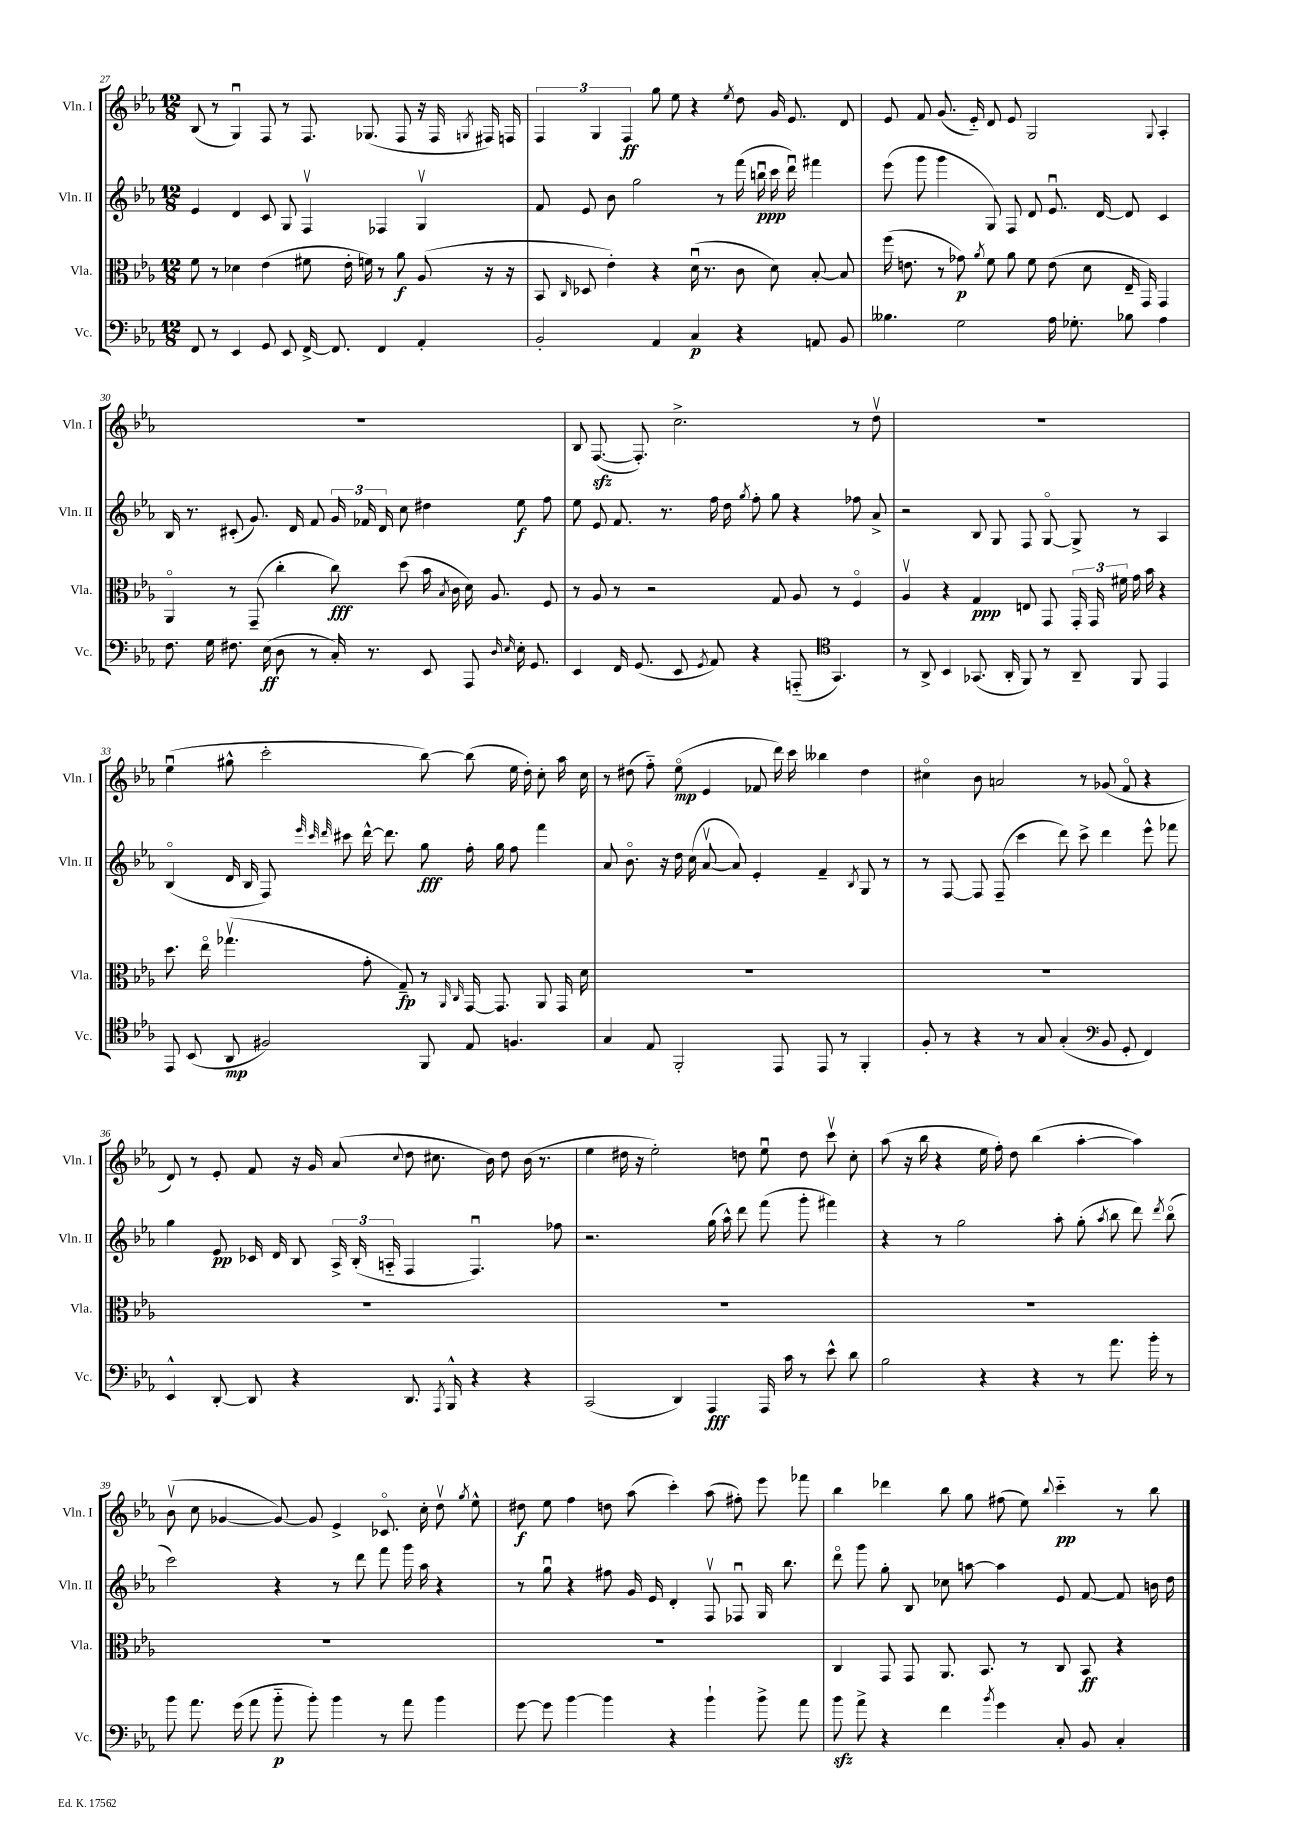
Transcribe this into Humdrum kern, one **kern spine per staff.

**kern	**dynam	**kern	**dynam	**kern	**dynam	**kern	**dynam
*part4	*part4	*part3	*part3	*part2	*part2	*part1	*part1
*staff4	*staff4	*staff3	*staff3	*staff2	*staff2	*staff1	*staff1
*I"Vc.	*	*I"Vla.	*	*I"Vln. II	*	*I"Vln. I	*
*I'Vc.	*	*I'Vla.	*	*I'Vln. II	*	*I'Vln. I	*
*clefF4	*	*clefC3	*	*clefG2	*	*clefG2	*
*k[b-e-a-]	*	*k[b-e-a-]	*	*k[b-e-a-]	*	*k[b-e-a-]	*
*M12/8	*	*M12/8	*	*M12/8	*	*M12/8	*
=27	=27	=27	=27	=27	=27	=27	=27
8FF/	.	8f\	.	4e-/	.	(8B-/	.
8r	.	8r	.	.	.	8r	.
4EE-/	.	4d-X\	.	4d/	.	4Gu/)	.
8GG/	.	(4e-\	.	8c/	.	8F/	.
8EE-/	.	.	.	8G/	.	8r	.
[16FF^/	.	8f#X\	.	4Fv/	.	8.F/	.
8.FF/]	.	.	.	.	.	.	.
.	.	16e-'\	.	.	.	.	.
.	.	16fn\)	.	.	.	(8.G-X/	.
4FF/	.	8r	.	4F-X/	.	.	.
.	.	8a-\	f	.	.	8F/	.
4AA-'/	.	(8A-/	.	4Gv/	.	16r	.
.	.	.	.	.	.	16F/	.
.	.	.	.	.	.	8qGn/	.
.	.	16r	.	.	.	16F#X/)	.
.	.	16r	.	.	.	16Fn/	.
=28	=28	=28	=28	=28	=28	=28	=28
2BB-'/	.	8BB-/	.	8f/	.	6F/	.
.	.	16qqC/	.	.	.	.	.
.	.	8D-X/	.	8e-/	.	.	.
.	.	.	.	.	.	6G/	.
.	.	4e-'\)	.	8b-\	.	.	.
.	.	.	.	.	.	6F/	ff
.	.	.	.	2gg\	.	.	.
4AA-/	.	4r	.	.	.	8gg\	.
.	.	.	.	.	.	8ee-\	.
4C/	p	(16du\	.	.	.	4r	.
.	.	8.r	.	.	.	.	.
.	.	.	.	8r	.	.	.
.	.	.	.	.	.	8qee-/	.
4r	.	8c\	.	(16fff\	.	8dd\	.
.	.	.	.	16bbnu\	ppp	.	.
.	.	8d\)	.	16ccc\	.	16g/	.
.	.	.	.	16dddu\)	.	8.e-/	.
8AAn/	.	[8B-'/	.	4fff#X\	.	.	.
8BB-/	.	8B-/]	.	.	.	8d/	.
=29	=29	=29	=29	=29	=29	=29	=29
4.B--X\	.	(16ff\	.	(8eee-\	.	8e-/	.
.	.	8.en\	.	.	.	.	.
.	.	.	.	8ggg\	.	8f/	.
.	.	8r	.	4ggg\	.	(8.g/	.
2G\	.	8g-X\)	p	.	.	.	.
.	.	.	.	.	.	16e-/)	.
.	.	8qa-/	.	.	.	.	.
.	.	8f\	.	8G/)	.	8d/	.
.	.	8a-\	.	8F/	.	8e-/	.
.	.	8f\	.	8d/	.	2G/	.
16A-\	.	(8e\	.	8.e-u/	.	.	.
8.G-X'\	.	.	.	.	.	.	.
.	.	8d\	.	.	.	.	.
.	.	.	.	[16d/	.	.	.
8B-X\	.	16E-~/	.	8d/]	.	.	.
.	.	16GG/)	.	.	.	.	.
.	.	.	.	.	.	8qqG/	.
4A-\	.	4GG/	.	4c/	.	4A-'/	.
!!LO:LB:g=z
=30	=30	=30	=30	=30	=30	=30	=30
8.F\	.	4AA-/	.	16B-/	.	1.r	.
.	.	.	.	8.r	.	.	.
16G\	.	.	.	.	.	.	.
8.F#X\	.	8r	.	(8c#X'/	.	.	.
.	.	(8GG~/	.	8.g/)	.	.	.
(16E-\	ff	.	.	.	.	.	.
8D\	.	4cc'\	.	.	.	.	.
.	.	.	.	16d/	.	.	.
8r	.	.	.	8f/	.	.	.
16C'/)	.	8cc\)	fff	24g/	.	.	.
.	.	.	.	24f-X/	.	.	.
8.r	.	.	.	.	.	.	.
.	.	.	.	24d/	.	.	.
.	.	(8dd\	.	8cc\	.	.	.
8EE-/	.	16b-\	.	4dd#X\	.	.	.
.	.	8qB-/	.	.	.	.	.
.	.	16c\	.	.	.	.	.
8AAA-/	.	16d\)	.	.	.	.	.
.	.	8.A-/	.	.	.	.	.
16qqD/	.	.	.	.	.	.	.
16qqE-/	.	.	.	.	.	.	.
16E-'\	.	.	.	8ee-\	f	.	.
8.GG/	.	.	.	.	.	.	.
.	.	8F/	.	8ff\	.	.	.
=31	=31	=31	=31	=31	=31	=31	=31
4EE-/	.	8r	.	8ee-\	.	8B-/	.
.	.	8A-/	.	8e-/	.	([8.Fzz/	.
16FF/	.	8r	.	8.f/	.	.	.
(8.GG/	.	.	.	.	.	8.F'/])	.
.	.	2r	.	.	.	.	.
.	.	.	.	8.r	.	.	.
8EE-/	.	.	.	.	.	2.cc^\	.
8qGG/	.	.	.	.	.	.	.
8AA-/)	.	.	.	16ff\	.	.	.
.	.	.	.	16dd\	.	.	.
.	.	.	.	8qgg/	.	.	.
4r	.	.	.	8ff'\	.	.	.
.	.	8G/	.	8gg\	.	.	.
(8AAAn/	.	8A-/	.	4r	.	.	.
*clefC4	*	*	*	*	*	*	*
4.GG/)	.	8r	.	.	.	.	.
.	.	4F/	.	8ff-X\	.	8r	.
.	.	.	.	8a-^/	.	8ddv\	.
=32	=32	=32	=32	=32	=32	=32	=32
8r	.	4A-v/	.	2r	.	1.r	.
8AA-^/	.	.	.	.	.	.	.
4BB-/	.	4r	.	.	.	.	.
(8.GG-X/	.	4G/	ppp	8B-/	.	.	.
.	.	.	.	8G/	.	.	.
16AA-'/	.	.	.	.	.	.	.
8FF/)	.	8En/	.	8F/	.	.	.
8r	.	8GG/	.	[8G/	.	.	.
8AA-~/	.	24GG'/	.	8G^/]	.	.	.
.	.	24GG/	.	.	.	.	.
.	.	24f#X\	.	.	.	.	.
8FF/	.	16g\	.	8r	.	.	.
.	.	16b-\	.	.	.	.	.
4EE-/	.	4r	.	4A-/	.	.	.
!!LO:LB:g=z
=33	=33	=33	=33	=33	=33	=33	=33
8EE-/	.	8.dd\	.	(4B-/	.	(4ee-u\	.
(8BB-/	.	.	.	.	.	.	.
.	.	16ee-\	.	.	.	.	.
8AA-/	mp	(4.gg-Xv\	.	16d/	.	8gg#X^^\	.
.	.	.	.	16B-/	.	.	.
2F#X/)	.	.	.	8F/)	.	2ccc'\	.
.	.	.	.	32qqeee-/	.	.	.
.	.	.	.	32qqccc/	.	.	.
.	.	.	.	32qqddd/	.	.	.
.	.	.	.	8ccc#X\	.	.	.
.	.	8g'\	.	[16ddd^^\	.	.	.
.	.	.	.	8.ddd\]	.	.	.
.	.	8G~/)	fp	.	.	.	.
8FF/	.	8r	.	8gg\	fff	[8bb-\)	.
.	.	16qqAA-/	.	.	.	.	.
.	.	16qqC/	.	.	.	.	.
8E-/	.	[16GG/	.	16ff'\	.	(8bb-\]	.
.	.	8.GG/]	.	16gg\	.	.	.
4.Fn/	.	.	.	8ff\	.	16ee-\	.
.	.	.	.	.	.	16dd'\)	.
.	.	8AA-/	.	4fff\	.	8cc'\	.
.	.	16GG/	.	.	.	16aa-\	.
.	.	16d\	.	.	.	16cc\	.
=34	=34	=34	=34	=34	=34	=34	=34
4G/	.	1.r	.	8a-/	.	8r	.
.	.	.	.	8.b-\	.	(8dd#X\	.
8E-/	.	.	.	.	.	8ff\)	.
.	.	.	.	16r	.	.	.
2FF'/	.	.	.	16dd\	.	(8ee-\	mp
.	.	.	.	(16cc\	.	.	.
.	.	.	.	[8a-v/	.	4e-/	.
.	.	.	.	8a-/])	.	.	.
.	.	.	.	4e-'/	.	8f-X/	.
8EE-/	.	.	.	.	.	16ddd\)	.
.	.	.	.	.	.	16ccc\	.
8EE-/	.	.	.	4f~/	.	4bb--X\	.
8r	.	.	.	.	.	.	.
.	.	.	.	8qB-/	.	.	.
4FF'/	.	.	.	8G/	.	4dd#\	.
.	.	.	.	8r	.	.	.
=35	=35	=35	=35	=35	=35	=35	=35
8F'/	.	1.r	.	8r	.	4cc#X\	.
8r	.	.	.	[8F/	.	.	.
4r	.	.	.	8F/]	.	8b-\	.
.	.	.	.	(8F~/	.	2an/	.
8r	.	.	.	4ccc\	.	.	.
8G/	.	.	.	.	.	.	.
(4G'/	.	.	.	8ddd\)	.	.	.
.	.	.	.	8ccc^\	.	8r	.
*clefF4	*	*	*	*	*	*	*
8BB-/	.	.	.	4ddd\	.	(8g-X/	.
8GG'/	.	.	.	.	.	8f/	.
4FF/)	.	.	.	8eee-^^\	.	4r	.
.	.	.	.	8fff-X\	.	.	.
!!LO:LB:g=z
=36	=36	=36	=36	=36	=36	=36	=36
4EE-^^/	.	1.r	.	4gg\	.	8d/)	.
.	.	.	.	.	.	8r	.
[8DD'/	.	.	.	8e-/	pp	8e-'/	.
8DD/]	.	.	.	16c-X/	.	8f/	.
.	.	.	.	16d/	.	.	.
4r	.	.	.	8B-/	.	16r	.
.	.	.	.	.	.	16g/	.
.	.	.	.	24A-^/	.	(8a-/	.
.	.	.	.	(24B-'/	.	.	.
.	.	.	.	24An/	.	.	.
.	.	.	.	.	.	8qqcc/	.
8.DD/	.	.	.	4F/	.	8dd\	.
.	.	.	.	.	.	8.cc#X\	.
8qAAA-/	.	.	.	.	.	.	.
16BBB-^^/	.	.	.	.	.	.	.
4r	.	.	.	4.Fu/)	.	.	.
.	.	.	.	.	.	16b-\)	.
.	.	.	.	.	.	8dd\	.
4r	.	.	.	.	.	(16b-\	.
.	.	.	.	.	.	8.r	.
.	.	.	.	8ff-X\	.	.	.
=37	=37	=37	=37	=37	=37	=37	=37
(2CC/	.	1.r	.	2.r	.	4ee-\	.
.	.	.	.	.	.	16dd#X\	.
.	.	.	.	.	.	16r	.
.	.	.	.	.	.	2ee-'\)	.
4DD/)	.	.	.	.	.	.	.
4AAA-/	fff	.	.	(16gg\	.	.	.
.	.	.	.	16aa-^^\)	.	.	.
.	.	.	.	8ddd\	.	8ddn\	.
16AAA-/	.	.	.	(8fff\	.	8ee-u\	.
16c\	.	.	.	.	.	.	.
8r	.	.	.	8ggg'\	.	8dd\	.
8e-^^\	.	.	.	4fff#X\)	.	8cccv\	.
8d\	.	.	.	.	.	8cc'\	.
=38	=38	=38	=38	=38	=38	=38	=38
2B-\	.	1.r	.	4r	.	(8aa-\	.
.	.	.	.	.	.	16r	.
.	.	.	.	.	.	16bb-\	.
.	.	.	.	8r	.	4r	.
.	.	.	.	2gg\	.	.	.
4r	.	.	.	.	.	16ee-\	.
.	.	.	.	.	.	16ff'\)	.
.	.	.	.	.	.	8dd\	.
4r	.	.	.	.	.	(4bb-\	.
.	.	.	.	8aa-'\	.	.	.
8r	.	.	.	(8gg'\	.	[4aa-'\	.
.	.	.	.	8qaa-/	.	.	.
8.a-\	.	.	.	8bb-\	.	.	.
.	.	.	.	8ddd\)	.	4aa-\])	.
16b-'\	.	.	.	.	.	.	.
.	.	.	.	8qddd/	.	.	.
8r	.	.	.	(8bb-\	.	.	.
!!LO:LB:g=z
=39	=39	=39	=39	=39	=39	=39	=39
8b-\	.	1.r	.	2ccc\)	.	(8b-v\	.
8.a-\	.	.	.	.	.	8cc\	.
.	.	.	.	.	.	[4g-X/	.
(16g\	.	.	.	.	.	.	.
8a-\	.	.	.	.	.	.	.
8b-\	p	.	.	4r	.	8g-/_)	.
8b-'\)	.	.	.	.	.	8g-/]	.
4b-\	.	.	.	8r	.	4e-^/	.
.	.	.	.	8ddd\	.	.	.
8r	.	.	.	8fff\	.	8.c-X/	.
8a-\	.	.	.	16ggg\	.	.	.
.	.	.	.	16aa-\	.	16cc'\	.
4b-\	.	.	.	4r	.	8ddv\	.
.	.	.	.	.	.	8qgg/	.
.	.	.	.	.	.	8ee-^^\	.
=40	=40	=40	=40	=40	=40	=40	=40
[8g\	.	1.r	.	8r	.	8dd#X\	f
8g\]	.	.	.	8ggu\	.	8ee-\	.
[4b-\	.	.	.	4r	.	4ff\	.
4b-\]	.	.	.	8ff#X\	.	8ddn\	.
.	.	.	.	16g/	.	(8aa-\	.
.	.	.	.	16e-/	.	.	.
4r	.	.	.	4d'/	.	4ccc'\)	.
4b-`\	.	.	.	8Fv/	.	(8aa-\	.
.	.	.	.	8F-Xu/	.	8ff#X'\)	.
8b-^\	.	.	.	16G/	.	8eee-\	.
.	.	.	.	8.bb-\	.	.	.
8a-\	.	.	.	.	.	8fff-X\	.
=41	=41	=41	=41	=41	=41	=41	=41
8b-zz\	.	4C/	.	8ddd\	.	4bb-\	.
8a-^\	.	.	.	8ggg\	.	.	.
4r	.	8GG/	.	8gg'\	.	4ddd-X\	.
.	.	8GG/	.	8B-/	.	.	.
4f\	.	8.AA-/	.	8cc-X\	.	8bb-\	.
.	.	.	.	[8aan\	.	8gg\	.
.	.	8.BB-/	.	.	.	.	.
8qb-/	.	.	.	.	.	.	.
4g\	.	.	.	4aa\]	.	(8ff#X\	.
.	.	8r	.	.	.	8ee-\)	.
.	.	.	.	.	.	8qqbb-/	.
8C'/	.	8C/	.	8e-/	.	4ccc\	pp
8BB-/	.	8BB-/	ff	[8f/	.	.	.
4C'/	.	4r	.	8f/]	.	8r	.
.	.	.	.	16bn\	.	8bb-\	.
.	.	.	.	16dd\	.	.	.
==	==	==	==	==	==	==	==
*-	*-	*-	*-	*-	*-	*-	*-
